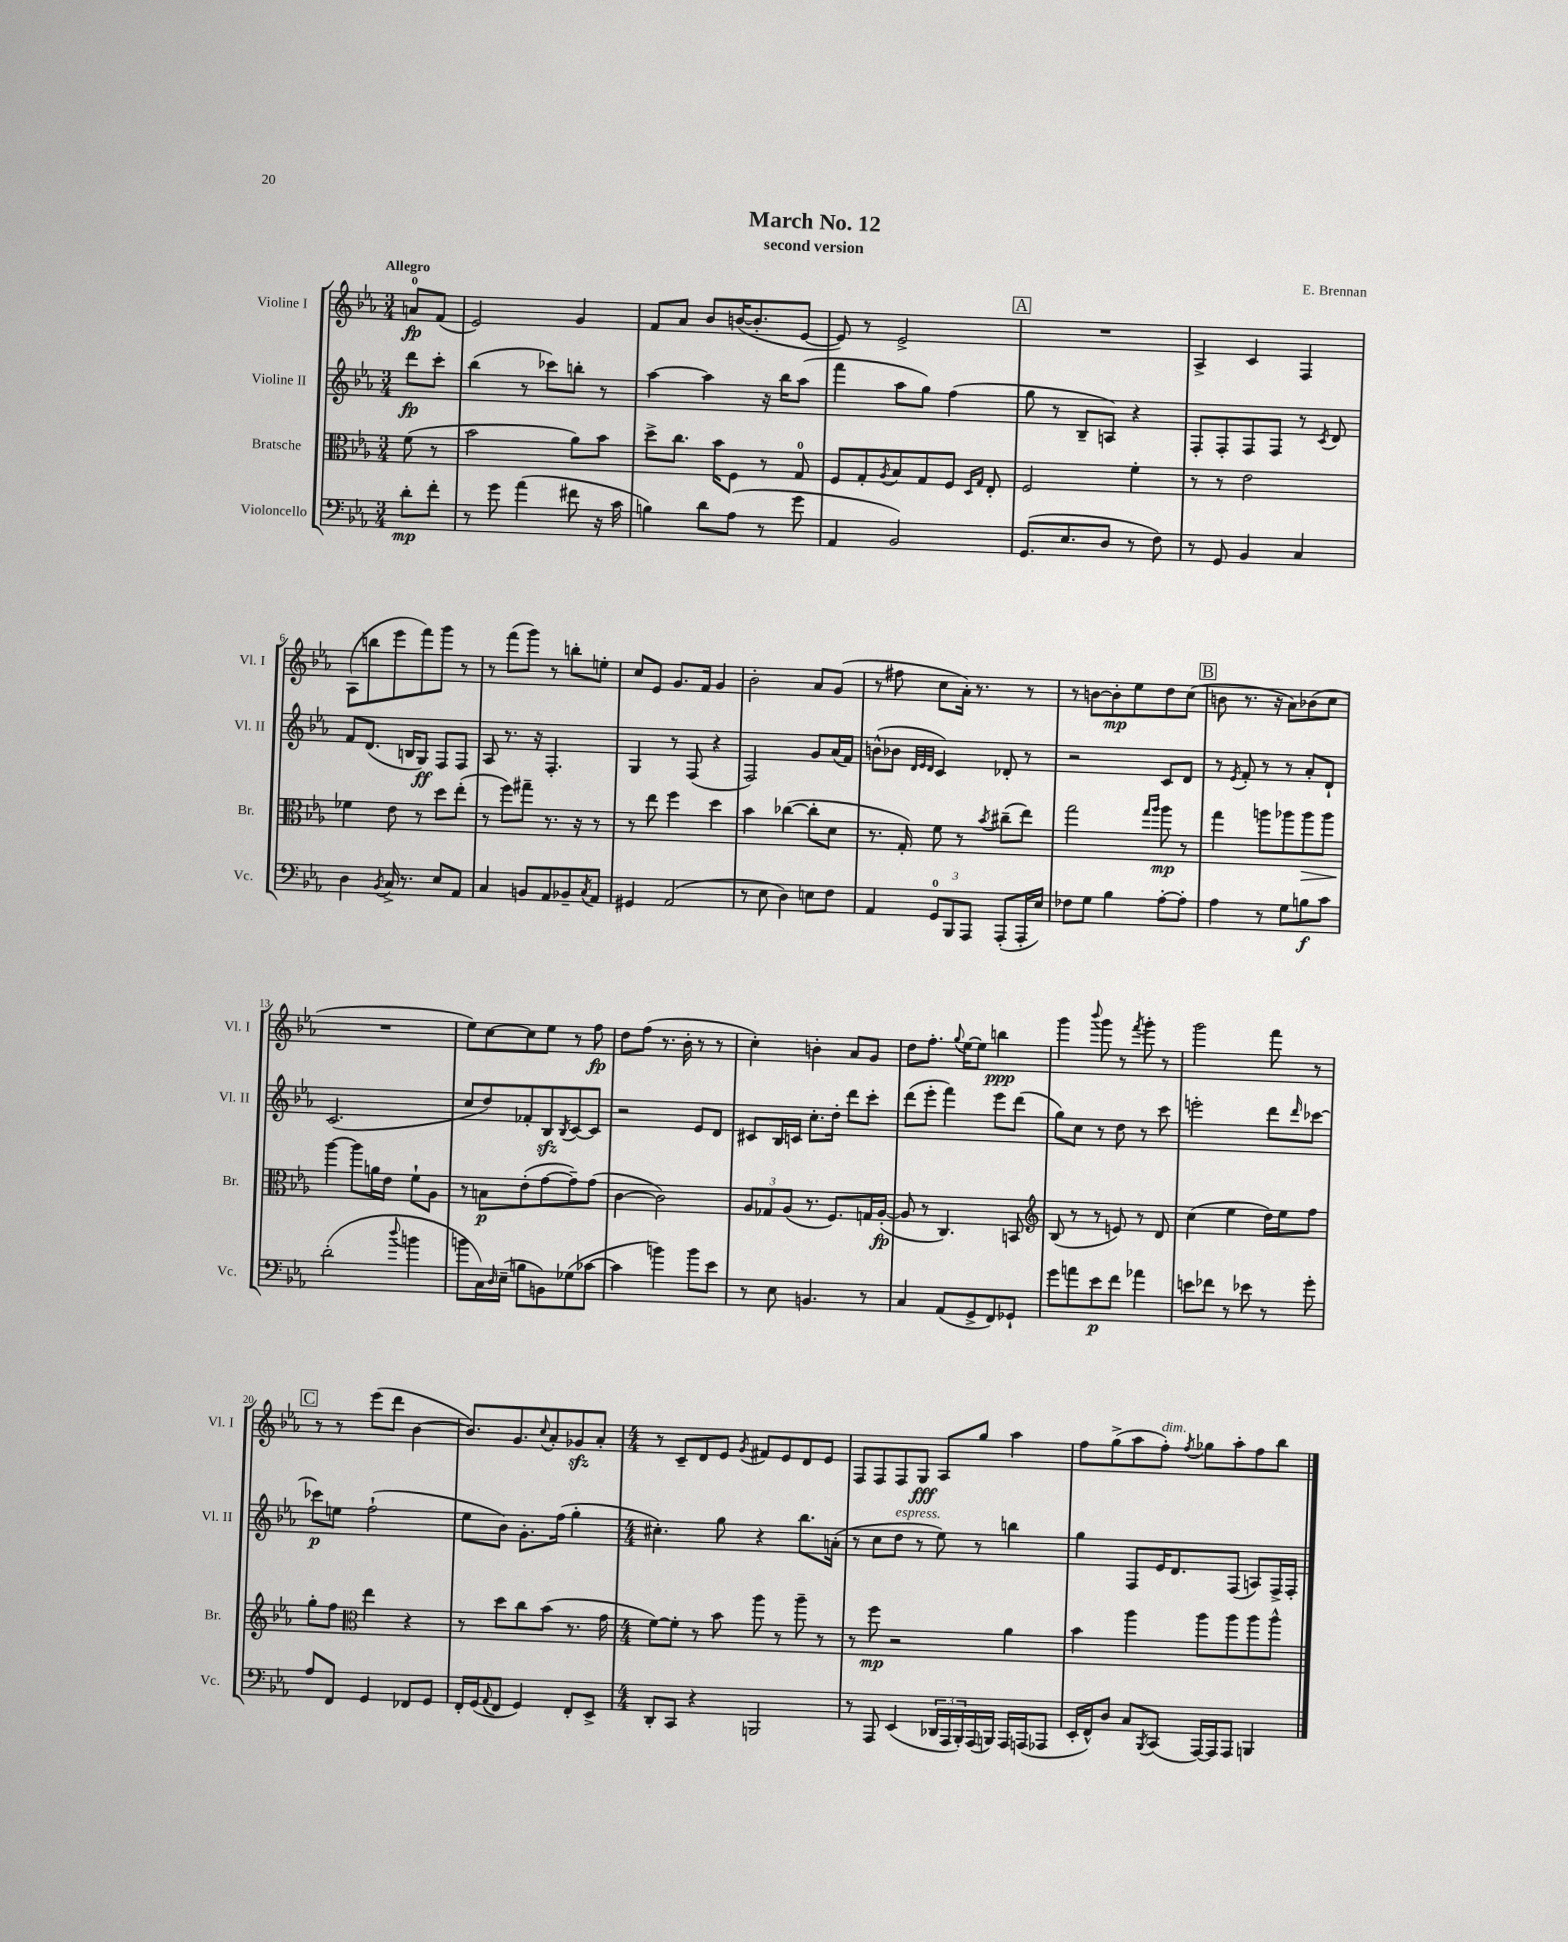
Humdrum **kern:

**kern	**kern	**kern	**kern
*staff4	*staff3	*staff2	*staff1
*clefF4	*clefC3	*clefG2	*clefG2
*k[b-e-a-]	*k[b-e-a-]	*k[b-e-a-]	*k[b-e-a-]
*M3/4	*M3/4	*M3/4	*M3/4
8d'	(8f	8ddd	8a
8f'	8r	8ccc'	(8f
=	=	=	=
8r	2b-	(4bb-	2e-)
8g	.	.	.
(4a-	.	8r	.
.	.	8ccc-)	.
8f#	8a-)	8bb'	4g
16r	8b-	8r	.
16c	.	.	.
=	=	=	=
4B)	8dd^	[4aa-	8f
.	8.cc	.	8a-
8d	.	4aa-]	8b-
.	16b-	.	.
(8A-	8F	.	([16b
.	.	.	8.b']
8r	8r	16r	.
.	.	16bb-	.
8g	8G	(8aa-	[8e-
=	=	=	=
4AA-	8F	4fff	8e-])
.	8G'	.	8r
.	8qA-	.	.
2BB-)	8B-	8aa-	2e-^
.	8G	8gg)	.
.	8F	(4ff	.
.	16qqD	.	.
.	16qqG	.	.
.	8E-'	.	.
=	=	=	=
(8.GG	2F	8gg	2.r
.	.	8r	.
8.E-	.	.	.
.	.	8B-~	.
8D	.	8A)	.
8r	4f'	4r	.
8F)	.	.	.
=	=	=	=
8r	8r	8F'	4A-^
8GG	8r	8F'	.
4BB-	2e-	8F	4c
.	.	8F	.
4C	.	8r	4F
.	.	8qc	.
.	.	8d	.
=	=	=	=
4D	4f-	8f	(8A-
.	.	(8.d	8bb
8qBB-	.	.	.
16C^	8e-	.	8eee-
8.r	.	16B	.
.	8r	8G)	8fff)
8E-	8dd	8F	8ggg
8AA-	(8ee-'	8F	8r
=	=	=	=
4C	8r	8A-	8r
.	8ff)	8.r	(8fff
8BB	8gg#~	.	8ggg)
.	.	16r	.
8AA-	8.r	4.F'	8r
8BB-~	.	.	8bb'
.	16r	.	.
8qC	.	.	.
8AA-	8r	.	8ee'
=	=	=	=
4GG#	8r	4G	8cc
.	8ee-	.	8e-
(2AA-	4ff	8r	8.g
.	.	(8F	.
.	.	.	16f
.	4dd	4r	4g
=	=	=	=
8r	4b-	2F)	2b-'
8E-	.	.	.
4D)	([4cc-	.	.
8E	8cc-']	8g	8a-
8F	8d	(16a-	(8g
.	.	16f)	.
=	=	=	=
4AA-	8.r	(8b^^	8r
.	.	8b-	8ff#
.	16G')	.	.
.	.	32qqd	.
.	.	32qqe-	.
.	.	32qqd	.
12GG	8f	4c)	8cc
12BBB-	.	.	.
.	8r	.	16a-')
12AAA-	.	.	.
.	.	.	8.r
.	8qb-	.	.
(8AAA-'	(8cc#~	8d-'	.
16AAA-'	8ee-)	8r	8r
16E-)	.	.	.
=	=	=	=
8F-	2gg	2r	8r
8G	.	.	[8b
4B-	.	.	8b']
.	.	.	8ee-
.	16qqgg	.	.
.	16qqaa-	.	.
[8A-'	8aa-	8c	8dd
8A-']	8r	8d	(8cc
=	=	=	=
4A-	4gg	8r	8b
.	.	8qe-	.
.	.	8f'	8.r
8r	8aa	8r	.
.	.	.	16r
8G	8aa-	8r	8a-)
8B	8aa-	8a-'	(8b-
8c	8aa-	8d`	8cc
=	=	=	=
(2d'	[4aa-	(2.c	2.r
.	8aa-]	.	.
.	16a	.	.
.	16e-	.	.
8qqdd	.	.	.
4b	8f`	.	.
.	8A-	.	.
=	=	=	=
8b	8r	8cc	8ee-)
16C)	8B	8dd)	[8cc
16qqD	.	.	.
(16E-~	.	.	.
8B	(8e-'	8f-'	8cc]
8BB)	[8g	8B-	8ee-
.	.	8qB-	.
(8G-	8g~])	[8c	8r
[8c-	(8g	8c]	8ff
=	=	=	=
4c-]	[4c	2r	8dd
.	.	.	(8ff
4b)	2c])	.	8.r
.	.	.	16b-'
8b	.	8e-	8r
8e-	.	8d	8r
=	=	=	=
8r	12A-	8c#	4cc')
.	12G-	.	.
8E-	.	16B-	.
.	(12A-	.	.
.	.	16c	.
4.BB	8.r	8.cc'	4b'
.	8.F)	16dd'	.
.	.	8ddd	8a-
8r	16G	8ccc'	8g
.	([16A-'	.	.
=	=	=	=
4C	8A-]	(8ddd	8dd
.	8r	8eee-'	8.ff'
(8AA-	4.C)	4fff)	.
.	.	.	8qqgg
.	.	.	[16ee-
8GG^	.	.	8ee-]
8FF)	.	8eee-	4bb
8GG-`	8BB	(8ddd	.
=	=	=	=
*	*clefG2	*	*
8g	(8B-	8gg)	4ggg
8a	8r	8cc	.
.	.	.	8qqbbb-
8e-	8r	8r	8ggg
8f	8e)	8dd	8r
.	.	.	8qfff
4a-	8r	8r	8ggg'
.	8d	8ccc	8r
=	=	=	=
8e	(4cc	2eee'	2ggg
8f-	.	.	.
8r	4ee-	.	.
8e-	.	.	.
8r	16dd)	8ddd	8fff
.	16ee-	.	.
.	.	16qqddd	.
8g'	8ff	[8ccc-	8r
=	=	=	=
8A-	8gg'	8ccc-]	8r
8FF	8ff	8ee	8r
*	*clefC3	*	*
4GG	4ee-	(2ff`	(8eee-
.	.	.	8ddd
8FF-	4r	.	[4b-
8GG	.	.	.
=	=	=	=
16FF'	8r	8ee-	8.b-])
(16GG	.	.	.
8qqAA-	.	.	.
8FF	8dd	8b-)	.
.	.	.	8.g
4GG)	8cc	8.g'	.
.	.	.	8qqcc
.	(8b-	.	8a-'
.	.	(16ff	.
8FF'	8.r	4gg'	8g-
8EE-^	.	.	8a-'
.	16g	.	.
=	=	=	=
*M4/4	*M4/4	*M4/4	*M4/4
8DD'	[8f)	4.cc#')	8r
8CC	8f']	.	8c~
4r	8r	.	8d
.	8b-	8gg	8e-
.	.	.	8qg
2BBB	8aa-	4r	8f#
.	8r	.	8e-
.	8aa-~	8.bb-	8d
.	8r	.	8e-
.	.	(16a'	.
=	=	=	=
8r	8r	8r	8F
8AAA-	8ff	8cc	8F
(4EE-	2r	8dd	8F
.	.	8r	8G
24DD-	.	8ee-)	8A-
24AAA-	.	.	.
24BBB-')	.	.	.
(16AAA-	.	8r	8gg
16BBB)	.	.	.
16AAA-	4a-	4bb	4aa-
(16AAA	.	.	.
8AAA-	.	.	.
=	=	=	=
16EE-'	4b-	4gg	8ff
16FF^^)	.	.	.
8D	.	.	(8gg^
8C	4aa-	8F	8aa-
8qBBB-	.	.	.
(8CC	.	16e-	8ff')
.	.	8.d	.
.	.	.	8qff
[16AAA-)	8aa-	.	8gg-
16AAA-]	.	.	.
8AAA-	8aa-	(8F	8aa-'
4BBB	8aa-	8A)	8ff
.	8aa-^^	16F^	8bb-
.	.	16F'	.
==	==	==	==
*-	*-	*-	*-
